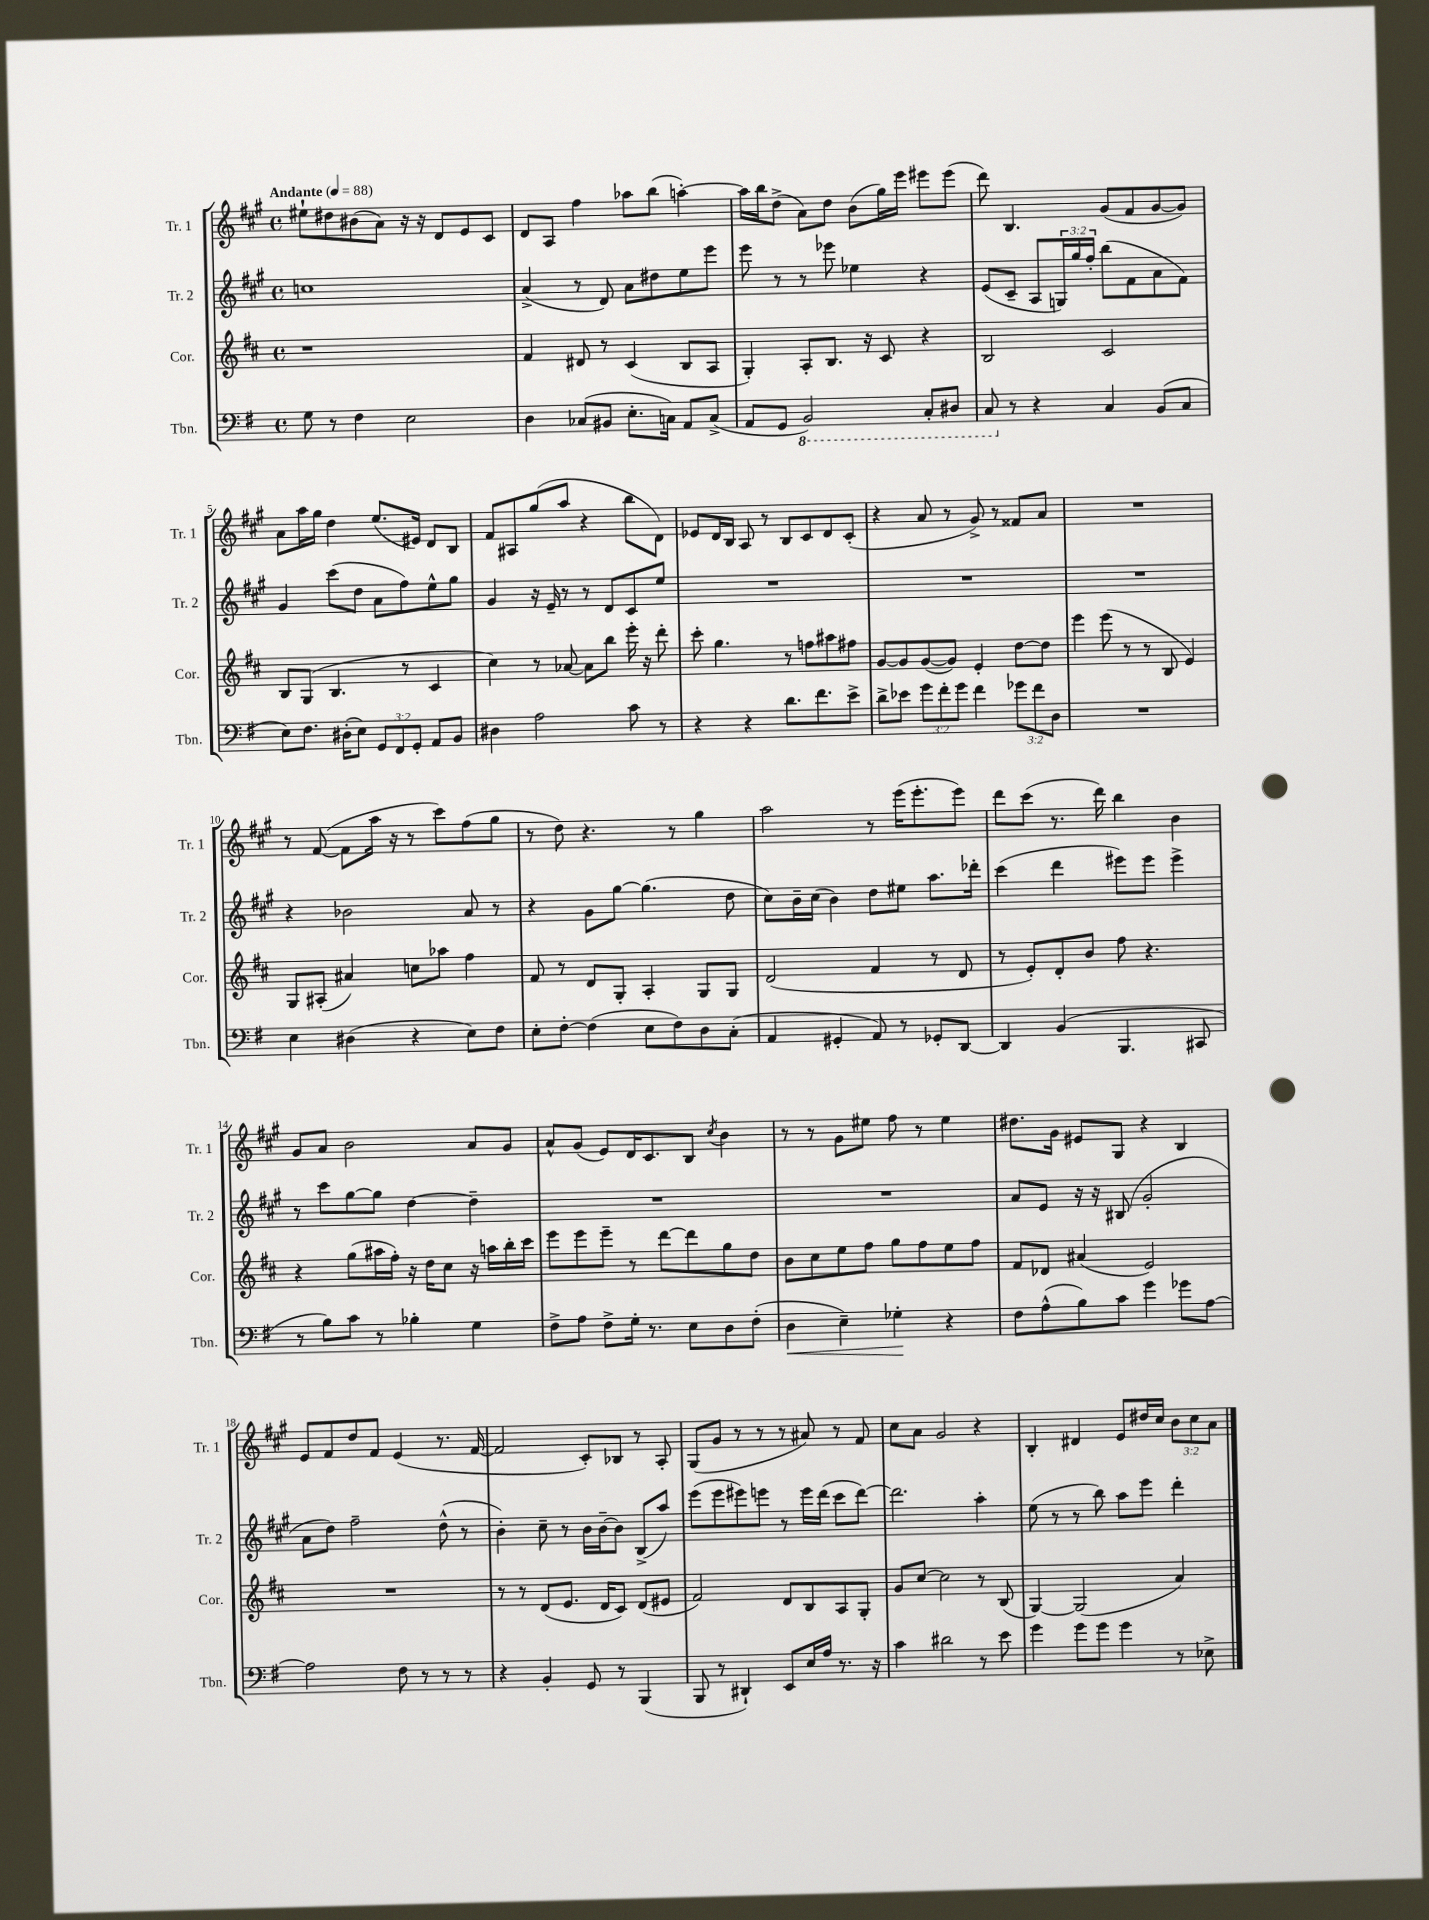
<<
\new StaffGroup <<
\new Staff = "s0" \with { instrumentName = "Tr. 1" shortInstrumentName = "Tr. 1" } {
    \clef treble \key a \major \defaultTimeSignature \time 4/4 \override Staff.TupletNumber.text = #tuplet-number::calc-fraction-text \tempo "Andante" 4 = 88
    eis''8-! dis''8 bis'8( a'8) r16 r16 d'8 e'8 cis'8 |
    d'8 a8 fis''4 aes''8 b''8( a''4~-.) |
    a''16 b''16 d''8->( a'8) d''8 b'8( gis''16) e'''16 eis'''8 eis'''8( |
    d'''8) b4. gis'8( fis'8 gis'8~ gis'8) |
    a'8 a''16 gis''16 d''4 e''8.( eis'16) d'8 b8 |
    fis'8 ais8 gis''8( a''8 r4 b''8 d'8) |
    ees'8 d'16 b16 a8 r8 b8 cis'8 d'8 cis'8-.( |
    r4 a'8 r8 gis'8->) r8 fisis'8 a'8 |
    R1 |
    r8 fis'8~( fis'8 a''16 r16 r8 cis'''8) fis''8( gis''8 |
    r8 d''8) r4. r8 gis''4 |
    a''2 r8 e'''16( e'''8.-. e'''8) |
    d'''8 cis'''8( r8. d'''16) b''4 b'4 |
    gis'8 a'8 b'2 a'8 gis'8 |
    a'8-^ gis'8( e'8) d'16 cis'8. b8 \acciaccatura { cis''8 } b'4 |
    r8 r8 gis'8 eis''8 fis''8 r8 eis''4 |
    dis''8. gis'16 eis'8 gis8 r4 b4 |
    e'8 fis'8 d''8 fis'8 e'4( r8. fis'16~ |
    fis'2 cis'8-.) bes8 r8 a8-. |
    gis8( gis'8 r8 r8 r8 ais'8) r8 fis'8 |
    cis''8 a'8 gis'2 r4 |
    b4-. dis'4 e'8 dis''16 cis''16 \tuplet 3/2 { b'8 cis''8 a'8 } \bar "|." |
}
\new Staff = "s1" \with { instrumentName = "Tr. 2" shortInstrumentName = "Tr. 2" } {
    \clef treble \key a \major \defaultTimeSignature \time 4/4 \override Staff.TupletNumber.text = #tuplet-number::calc-fraction-text
    c''1 |
    a'4->( r8 d'8) a'8 dis''8 e''8 e'''8 |
    e'''8 r8 r8 ees'''8 ees''4 r4 |
    e'8( cis'8-- a8 \tuplet 3/2 { g16) gis''16 fis''16-. } b''8( fis'8 a'8 fis'8) |
    gis'4 cis'''8( d''8 a'8 fis''8) e''8-^ gis''8 |
    gis'4 r16 e'16-- r8 r8 d'8 cis'8 e''8 |
    R1 |
    R1 |
    R1 |
    r4 bes'2 a'8 r8 |
    r4 gis'8 gis''8~ gis''4.( d''8 |
    cis''8) b'16-- cis''16( b'4) d''8 eis''8 a''8. des'''16-. |
    cis'''4( d'''4 eis'''8) eis'''8 eis'''4-> |
    r8 cis'''8 gis''8~ gis''8 d''4~ d''4-- |
    R1 |
    R1 |
    a'8 e'8 r16 r16 bis8( gis'2-. |
    a'8 d''8) fis''2-- d''8-^( r8 |
    b'4-.) cis''8-- r8 b'16 b'16~-- b'8 b8->( a''8) |
    e'''8( e'''8 eis'''8) e'''8 r8 e'''16 d'''16( cis'''8 d'''8~) |
    d'''2. a''4-. |
    e''8( r8 r8 b''8) a''8 e'''8 d'''4-. \bar "|." |
}
\new Staff = "s2" \with { instrumentName = "Cor." shortInstrumentName = "Cor." } {
    \clef treble \key d \major \defaultTimeSignature \time 4/4
    r1 |
    fis'4 dis'8 r8 cis'4( b8 a8 |
    g4-.) a8-. b8. r16 cis'8 r4 |
    b2 cis'2 |
    b8 g8( b4. r8 cis'4 |
    cis''4) r8 aes'8~ aes'8 b''8 e'''16-. r16 d'''8-. |
    cis'''8-. g''4. r8 f''8 ais''8 fis''8 |
    g'8~ g'8 g'8~( g'8) e'4-. d''8~ d''8 |
    e'''4 e'''8( r8 r8 b8 e'4) |
    g8 ais8-.( ais'4) c''8 aes''8 fis''4 |
    fis'8 r8 d'8 g8-. a4-. g8 g8 |
    d'2( fis'4 r8 d'8 |
    r8 e'8-.) d'8-. b'8 fis''8 r4. |
    r4 g''8( ais''16 fis''16-.) r16 d''16 cis''8 r16 a''16 b''16-. cis'''16 |
    e'''8 e'''8 e'''8-- r8 d'''8~ d'''8 g''8 d''8 |
    b'8 cis''8 e''8 fis''8 g''8 fis''8 e''8 fis''8 |
    fis'8 des'8 ais'4( e'2) |
    R1 |
    r8 r8 d'8( e'8. d'16 cis'8) d'8( eis'8 |
    fis'2) d'8 b8 a8 g8-. |
    g'8 cis''8~ cis''2 r8 b8( |
    g4~) g2( a'4) \bar "|." |
}
\new Staff = "s3" \with { instrumentName = "Tbn." shortInstrumentName = "Tbn." } {
    \clef bass \key g \major \defaultTimeSignature \time 4/4 \override Staff.TupletNumber.text = #tuplet-number::calc-fraction-text
    g8 r8 fis4 e2 |
    d4 ces8( bis,8 e8.-. c16) a,8 c8->( |
    a,8 g,8 \ottava #-1 b,,2) c,8-. dis,8 |
    c,8 \ottava #0 r8 r4 c4 b,8( c8 |
    e8) fis8. dis16-.( e8) \tuplet 3/2 { g,8 fis,8 g,8-. } a,8 b,8 |
    dis4 a2 c'8 r8 |
    r4 r4 d'8. fis'8. e'8-> |
    d'8-> ees'8 \tuplet 3/2 { g'8 fis'8-. g'8 } fis'4 \tuplet 3/2 { ges'8 fis'8 d8 } |
    R1 |
    e4 dis4( r4 e8) fis8 |
    e8-. fis8~-. fis4( e8 fis8) d8 c8-.( |
    a,4 gis,4-. a,8) r8 ges,8-. d,8~ |
    d,4 b,4( b,,4. cis,8 |
    r8 b8) c'8 r8 bes4-. g4 |
    fis8-> a8 fis8-> g16-. r8. e8 d8 fis8-.( |
    d4\< e4--) ges4-.\! r4 |
    fis8 a8-^( b8) c'8 g'4 ges'8 a8~ |
    a2 fis8 r8 r8 r8 |
    r4 b,4-. g,8 r8 b,,4( |
    b,,8 r8 dis,4-!) e,8 e16 a16 r8. r16 |
    c'4 dis'2 r8 e'8 |
    g'4 g'8 g'8 g'4 r8 ees8-> \bar "|." |
}
>>
>>
